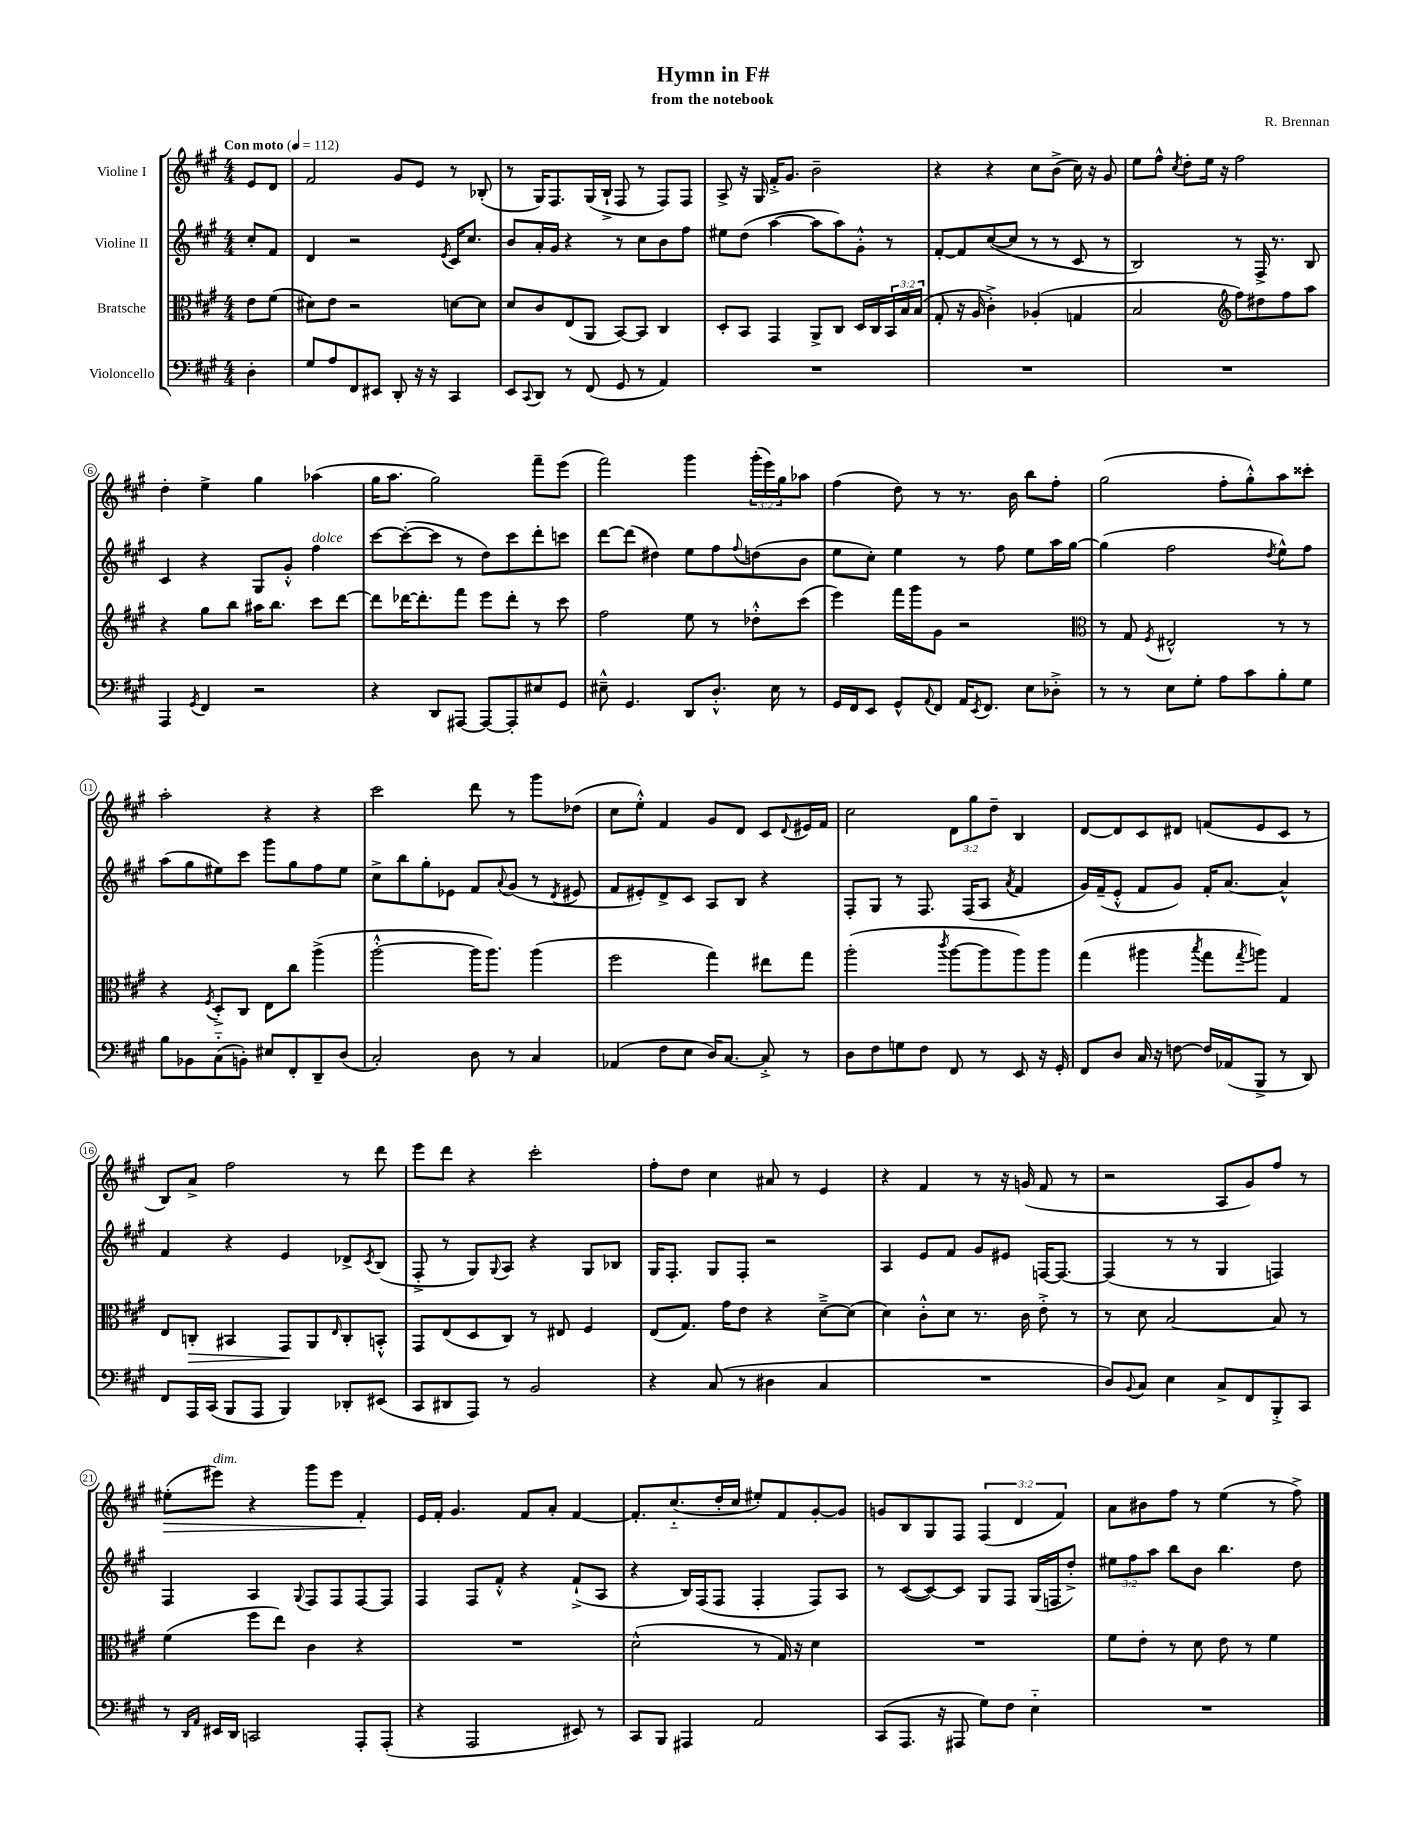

**kern	**kern	**dynam	**kern	**kern	**dynam
*part4	*part3	*part3	*part2	*part1	*part1
*staff4	*staff3	*staff3	*staff2	*staff1	*staff1
*I"Violoncello	*I"Bratsche	*	*I"Violine II	*I"Violine I	*
*clefF4	*clefC3	*	*clefG2	*clefG2	*
*k[f#c#g#]	*k[f#c#g#]	*	*k[f#c#g#]	*k[f#c#g#]	*
*M4/4	*M4/4	*	*M4/4	*M4/4	*
*MM112	*MM112	*	*MM112	*MM112	*
=	=	=	=	=	=
!	!	!	!	!LO:TX:a:B:t=Con moto	!
4D'\	8e\L	.	8cc#'/L	8e/L	.
.	(8f#\J	.	8f#/J	8d/J	.
=1	=1	=1	=1	=1	=1
8G#/L	8d#X\L)	.	4d/	2f#/	.
8A/	8e\J	.	.	.	.
8FF#/	2r	.	2r	.	.
8EE#X/J	.	.	.	.	.
8DD'/	.	.	.	8g#/L	.
16r	.	.	.	8e/J	.
16r	.	.	.	.	.
.	.	.	8qe/	.	.
4CC#/	[8dn\L	.	16c#/KL	8r	.
.	.	.	8.cc#/J	.	.
.	8d\J]	.	.	(8B-X'/	.
=2	=2	=2	=2	=2	=2
8EE/L	8d/L	.	8b/L	8r	.
8qqCC#/	.	.	.	.	.
8DD/J	8c#/	.	16a'/L	16G#/KL)	.
.	.	.	16g#/JJ	8.F#/	.
8r	(8E/	.	4r	.	.
(8FF#/	8AA/J	.	.	(16G#/L	.
.	.	.	.	16B`^/JJ	.
8GG#/	[8BB/L)	.	8r	8F#/	.
8r	8BB/J]	.	8cc#\L	8r	.
4AA/)	4C#/	.	8b\	8F#/L)	.
.	.	.	8ff#\J	8F#/J	.
=3	=3	=3	=3	=3	=3
1r	8D'/L	.	8ee#X\L	8A^/	.
.	8BB/J	.	(8dd\J	16r	.
.	.	.	.	16G#/	.
.	4GG#/	.	[4aa\	16f#'^/KL	.
.	.	.	.	8.g#/J	.
.	8AA^/L	.	8aa\L]	2b~\	.
.	8C#/J	.	8aa\)	.	.
.	16D/LL	.	8g#'^^\J	.	.
.	16C#/	.	.	.	.
.	24BB/	.	8r	.	.
.	24B/	.	.	.	.
.	(24B/JJ	.	.	.	.
=4	=4	=4	=4	=4	=4
1r	8G#'/	.	[8f#'/L	4r	.
.	16r	.	8f#/]	.	.
.	16A/	.	.	.	.
.	4c#'^\)	.	([8cc#/	4r	.
.	.	.	8cc#/J]	.	.
.	(4A-X'/	.	8r	8cc#\L	.
.	.	.	8r	(8b^\J	.
.	4Gn/	.	8c#/	16cc#\)	.
.	.	.	.	16r	.
.	.	.	8r	8g#/	.
=5	=5	=5	=5	=5	=5
1r	2B/	.	2B/)	8ee\L	.
.	.	.	.	8ff#^^\J	.
.	.	.	.	8qcc#/	.
.	.	.	.	8dd'\L	.
.	.	.	.	16ee\Jk	.
.	.	.	.	16r	.
*	*clefG2	*	*	*	*
.	8ff#\L)	.	8r	2ff#\	.
.	8dd#X\	.	16F#^/	.	.
.	.	.	8.r	.	.
.	8ff#\	.	.	.	.
.	8aa\J	.	8B/	.	.
!!LO:LB:g=z
=6	=6	=6	=6	=6	=6
4AAA/	4r	.	4c#/	4dd'\	.
8qGG#/	.	.	.	.	.
4FF#/	8gg#\L	.	4r	4ee^\	.
.	8bb\J	.	.	.	.
2r	16aa#X\KL	.	8G#/L	4gg#\	.
.	8.bb\J	.	.	.	.
.	.	.	8g#'^^/J	.	.
!	!	!	!LO:TX:a:i:t=dolce	!	!
.	8ccc#\L	.	4ff#\	(4aa-X\	.
.	[8ddd\J	.	.	.	.
=7	=7	=7	=7	=7	=7
4r	8ddd\L]	.	[8ccc#\L	16gg#\KL	.
.	.	.	.	8.aa\J	.
.	[16ddd-X\K	.	(8ccc#'\_	.	.
.	8.ddd-'\]	.	.	.	.
8DD/L	.	.	8ccc#\J]	2gg#\)	.
[8AAA#X/J	8fff#\J	.	8r	.	.
8AAA#/L_	8eee\L	.	8dd\L)	.	.
8AAA#'/]	8ddd-'\J	.	8ccc#\	.	.
8E#X/	8r	.	8ddd'\	8fff#~\L	.
8GG#/J	8ccc#\	.	8cccn\J	(8eee\J	.
=8	=8	=8	=8	=8	=8
8E#X~^^\	2ff#\	.	[8ddd\L	2fff#\)	.
4.GG#/	.	.	(8ddd\J]	.	.
.	.	.	4dd#X\)	.	.
8DD/L	8ee\	.	8ee\L	4ggg#\	.
8.D'^^/J	8r	.	8ff#\	.	.
.	.	.	8qqff#/	.	.
.	8dd-X'^^\L	.	(8ddn\	(24ggg#'\LL	.
.	.	.	.	24eee\)	.
16E#\	.	.	.	.	.
.	.	.	.	24gg#\J	.
8r	(8ccc#\J	.	8b\J	8aa-X\J	.
=9	=9	=9	=9	=9	=9
16GG#/LL	4eee\)	.	8ee\L	(4ff#\	.
16FF#/J	.	.	.	.	.
8EE/J	.	.	8cc#'\J)	.	.
8GG#^^/L	16fff#\LL	.	4ee\	8dd\)	.
.	16ggg#\J	.	.	.	.
8qqAA/	.	.	.	.	.
8FF#/J	8g#\J	.	.	8r	.
16AA/KL	2r	.	8r	8.r	.
8qEE/	.	.	.	.	.
8.FF#/J	.	.	.	.	.
.	.	.	8ff#\	.	.
.	.	.	.	16b\	.
8E\L	.	.	8ee\L	8bb\L	.
8D-X'^\J	.	.	16aa\L	8ff#'\J	.
.	.	.	[16gg#\JJ	.	.
=10	=10	=10	=10	=10	=10
*	*clefC3	*	*	*	*
8r	8r	.	(4gg#\]	(2gg#\	.
8r	8G#/	.	.	.	.
.	8qF#/	.	.	.	.
8E\L	2E#X^^/	.	2ff#\	.	.
8G#'\J	.	.	.	.	.
8A\L	.	.	.	8ff#'\L	.
8c#\	.	.	.	8gg#'^^\)	.
.	.	.	8qdd/	.	.
8B'\	8r	.	8ee^^\L)	8aa\	.
8G#\J	8r	.	8ff#\J	8ccc##X'\J	.
!!LO:LB:g=z
=11	=11	=11	=11	=11	=11
8B\L	4r	.	(8aa\L	2aa'\	.
8BB-X\	.	.	8gg#\	.	.
.	8qF#/	.	.	.	.
(8C#\	8D'^/L	.	8ee#X\)	.	.
8BBn'\J)	8C#/J	.	8ccc#\J	.	.
8E#X/L	8E\L	.	8ggg#\L	4r	.
8FF#'/	8cc#\J	.	8gg#\	.	.
8DD~/	(4aa^\	.	8ff#\	4r	.
(8D/J	.	.	8ee#\J	.	.
=12	=12	=12	=12	=12	=12
2C#'/)	[2aa'^^\	.	8cc#^\L	2ccc#\	.
.	.	.	8bb\	.	.
.	.	.	8gg#'\	.	.
.	.	.	8e-X\J	.	.
8D\	16aa\KL]	.	8f#/L	8ddd\	.
.	8.aa\J)	.	.	.	.
.	.	.	8qqa/	.	.
8r	.	.	(8g#/J	8r	.
4C#/	(4aa\	.	8r	8ggg#\L	.
.	.	.	8qd/	.	.
.	.	.	8e#X/	(8dd-X\J	.
=13	=13	=13	=13	=13	=13
(4AA-X/	2ff#\	.	8f#/L	8cc#\L	.
.	.	.	8e#X'/)	8ee'^^\J)	.
8F#\L	.	.	8d^/	4f#/	.
8E\J	.	.	8c#/J	.	.
16D/KL)	4gg#\)	.	8A/L	8g#/L	.
[8.C#/J	.	.	.	.	.
.	.	.	8B/J	8d/J	.
8C#'^/]	8ee#X\L	.	4r	8c#/L	.
.	.	.	.	8qqd/	.
8r	8gg#\J	.	.	16e#X/L	.
.	.	.	.	16f#/JJ	.
=14	=14	=14	=14	=14	=14
8D\L	(2aa'\	.	8F#'/L	2cc#\	.
8F#\	.	.	8G#/J	.	.
8Gn\	.	.	8r	.	.
8F#\J	.	.	8.F#/	.	.
.	8qccc#/	.	.	.	.
8FF#/	[8aa\L	.	.	12d\L	.
.	.	.	(16F#/KL	.	.
.	.	.	.	12gg#\	.
8r	8aa\]	.	8A/J	.	.
.	.	.	.	12dd~\J	.
.	.	.	8qa/	.	.
8EE/	8aa\)	.	4f#/	4B/	.
16r	8aa\J	.	.	.	.
16GG#'/	.	.	.	.	.
=15	=15	=15	=15	=15	=15
8FF#/L	(4gg#\	.	16g#/LL)	[8d/L	.
.	.	.	(16f#~/J	.	.
8D/J	.	.	8e'^^/J	8d/]	.
16C#/	4aa#X\	.	8f#/L	8c#/	.
16r	.	.	.	.	.
[8Fn\	.	.	8g#/J)	8d#X/J	.
.	8qbb/	.	.	.	.
16F/LL]	8gg#\L	.	16f#'/KL	(8fn/L	.
(16AA-X/J	.	.	[8.a/J	.	.
.	8qgg#/	.	.	.	.
8BBB^/J	8aan\J)	.	.	8e/	.
8r	4G#/	.	4a^^/]	8c#/J	.
8DD/)	.	.	.	8r	.
!!LO:LB:g=z
=16	=16	=16	=16	=16	=16
8FF#/L	8E/L	.	4f#/	8B/L)	.
!	!	!LO:HP:b	!	!	!
16AAA/L	8Cn'/J	>	.	8a^/J	.
(16CC#/JJ	.	.	.	.	.
8BBB/L	4BB#X/	.	4r	2ff#\	.
8AAA/J	.	.	.	.	.
4BBB/)	8GG#/L	.	4e/	.	.
.	8AA/	]	.	.	.
.	16qqE/	.	.	.	.
8DD-X'/L	8C'/	.	8d-X^/L	8r	.
.	.	.	8qc#/	.	.
(8EE#X/J	8BBn'^^/J	.	(8B/J	8ddd\	.
=17	=17	=17	=17	=17	=17
8CC#/L	8GG#/L	.	8F#'^/	8eee\L	.
8DD#X/	(8E/	.	8r	8ddd\J	.
8AAA/J)	8D/	.	8G#/L)	4r	.
.	.	.	8qqG#/	.	.
8r	8C#/J)	.	8A/J	.	.
2BB/	8r	.	4r	2ccc#'\	.
.	8E#X/	.	.	.	.
.	4F#/	.	8G#/L	.	.
.	.	.	8B-X/J	.	.
=18	=18	=18	=18	=18	=18
4r	(8E/L	.	16G#/KL	8ff#'\L	.
.	.	.	8.F#'/J	.	.
.	8.G#/J)	.	.	8dd\J	.
(8C#/	.	.	8G#/L	4cc#\	.
.	16g#\KL	.	.	.	.
8r	8e\J	.	8F#'/J	.	.
4D#X\	4r	.	2r	8a#X/	.
.	.	.	.	8r	.
4C#/	[8d~^\L	.	.	4e/	.
.	(8d\J]	.	.	.	.
=19	=19	=19	=19	=19	=19
1r	4d\)	.	4A/	4r	.
.	8c#'^^\L	.	8e/L	4f#/	.
.	8d\J	.	8f#/J	.	.
.	8.r	.	8g#/L	8r	.
.	.	.	8e#X/J	16r	.
.	16c#\	.	.	(16gn/	.
.	8e'^\	.	[16Fn/KL	8f#/	.
.	.	.	8.F/J_	.	.
.	8r	.	.	8r	.
=20	=20	=20	=20	=20	=20
8D/L)	8r	.	(4F/]	2r	.
8qqBB/	.	.	.	.	.
8C#/J	8d\	.	.	.	.
4E\	[2B/	.	8r	.	.
.	.	.	8r	.	.
8C#^/L	.	.	4G#/	8A/L	.
8FF#/	.	.	.	8g#/)	.
8BBB'^/	8B/]	.	4Fn/)	8ff#/J	.
8CC#/J	8r	.	.	8r	.
!!LO:LB:g=z
=21	=21	=21	=21	=21	=21
!	!	!	!	!	!LO:HP:b
8r	(4f#\	.	4F#/	(8ee#X'\L	>
16qqDD/LL	.	.	.	.	.
16qqAA/JJ	.	.	.	.	.
!	!	!	!	!LO:TX:a:i:t=dim.	!
16EE#X/LL	.	.	.	8eee#X\J)	.
16DD/JJ	.	.	.	.	.
2CCn/	8ff#\L	.	4A/	4r	.
.	8ee\J)	.	.	.	.
.	.	.	8qqG#/	.	.
.	4c#\	.	8F#/L	8ggg#\L	.
.	.	.	8F#/	8eee#\J	.
8AAA'/L	4r	.	[8F#/	4f#'/	.
(8AAA'/J	.	.	8F#/J]	.	.
.	.	.	.	.	]
=22	=22	=22	=22	=22	=22
4r	1r	.	4F#/	16e/LL	.
.	.	.	.	16f#'/JJ	.
.	.	.	.	4.g#/	.
2AAA/	.	.	8F#/L	.	.
.	.	.	8f#'^^/J	.	.
.	.	.	4r	8f#/L	.
.	.	.	.	8a'/J	.
8EE#X/)	.	.	(8f#`^/L	[4f#/	.
8r	.	.	8A/J	.	.
=23	=23	=23	=23	=23	=23
8CC#/L	(2d^^\	.	4r	8.f#'/L]	.
8BBB/J	.	.	.	.	.
.	.	.	.	(8.cc#/	.
4AAA#X/	.	.	16B/LL)	.	.
.	.	.	(16F#/J	.	.
.	.	.	8F#/J	16dd'/L	.
.	.	.	.	16cc#/JJ	.
2AA/	8r	.	4F#'/	8ee#X'/L)	.
.	16G#/)	.	.	8f#/	.
.	16r	.	.	.	.
.	4d\	.	8F#/L)	[8g#'/	.
.	.	.	8A/J	8g#/J]	.
=24	=24	=24	=24	=24	=24
(8CC#/L	1r	.	8r	8gn/L	.
8.AAA/J	.	.	([8c#/L	8B/	.
.	.	.	8c#/_)	8G#/	.
16r	.	.	.	.	.
8AAA#X/	.	.	8c#/J]	8F#/J	.
8G#\L)	.	.	8G#/L	(6F#/	.
8F#\J	.	.	8F#/J	.	.
.	.	.	.	6d/	.
4E\	.	.	(16G#/LL	.	.
.	.	.	16Fn/J	.	.
.	.	.	.	6f#/)	.
.	.	.	8dd'^/J)	.	.
=25	=25	=25	=25	=25	=25
1r	8f#\L	.	12ee#X\L	8a\L	.
.	.	.	12ff#\	.	.
.	8e'\J	.	.	8b#X\	.
.	.	.	12aa\J	.	.
.	8r	.	8bb\L	8ff#\J	.
.	8d\	.	8b\J	8r	.
.	8e\	.	4.bb\	(4ee\	.
.	8r	.	.	.	.
.	4f#\	.	.	8r	.
.	.	.	8dd\	8ff#^\)	.
==	==	==	==	==	==
*-	*-	*-	*-	*-	*-
